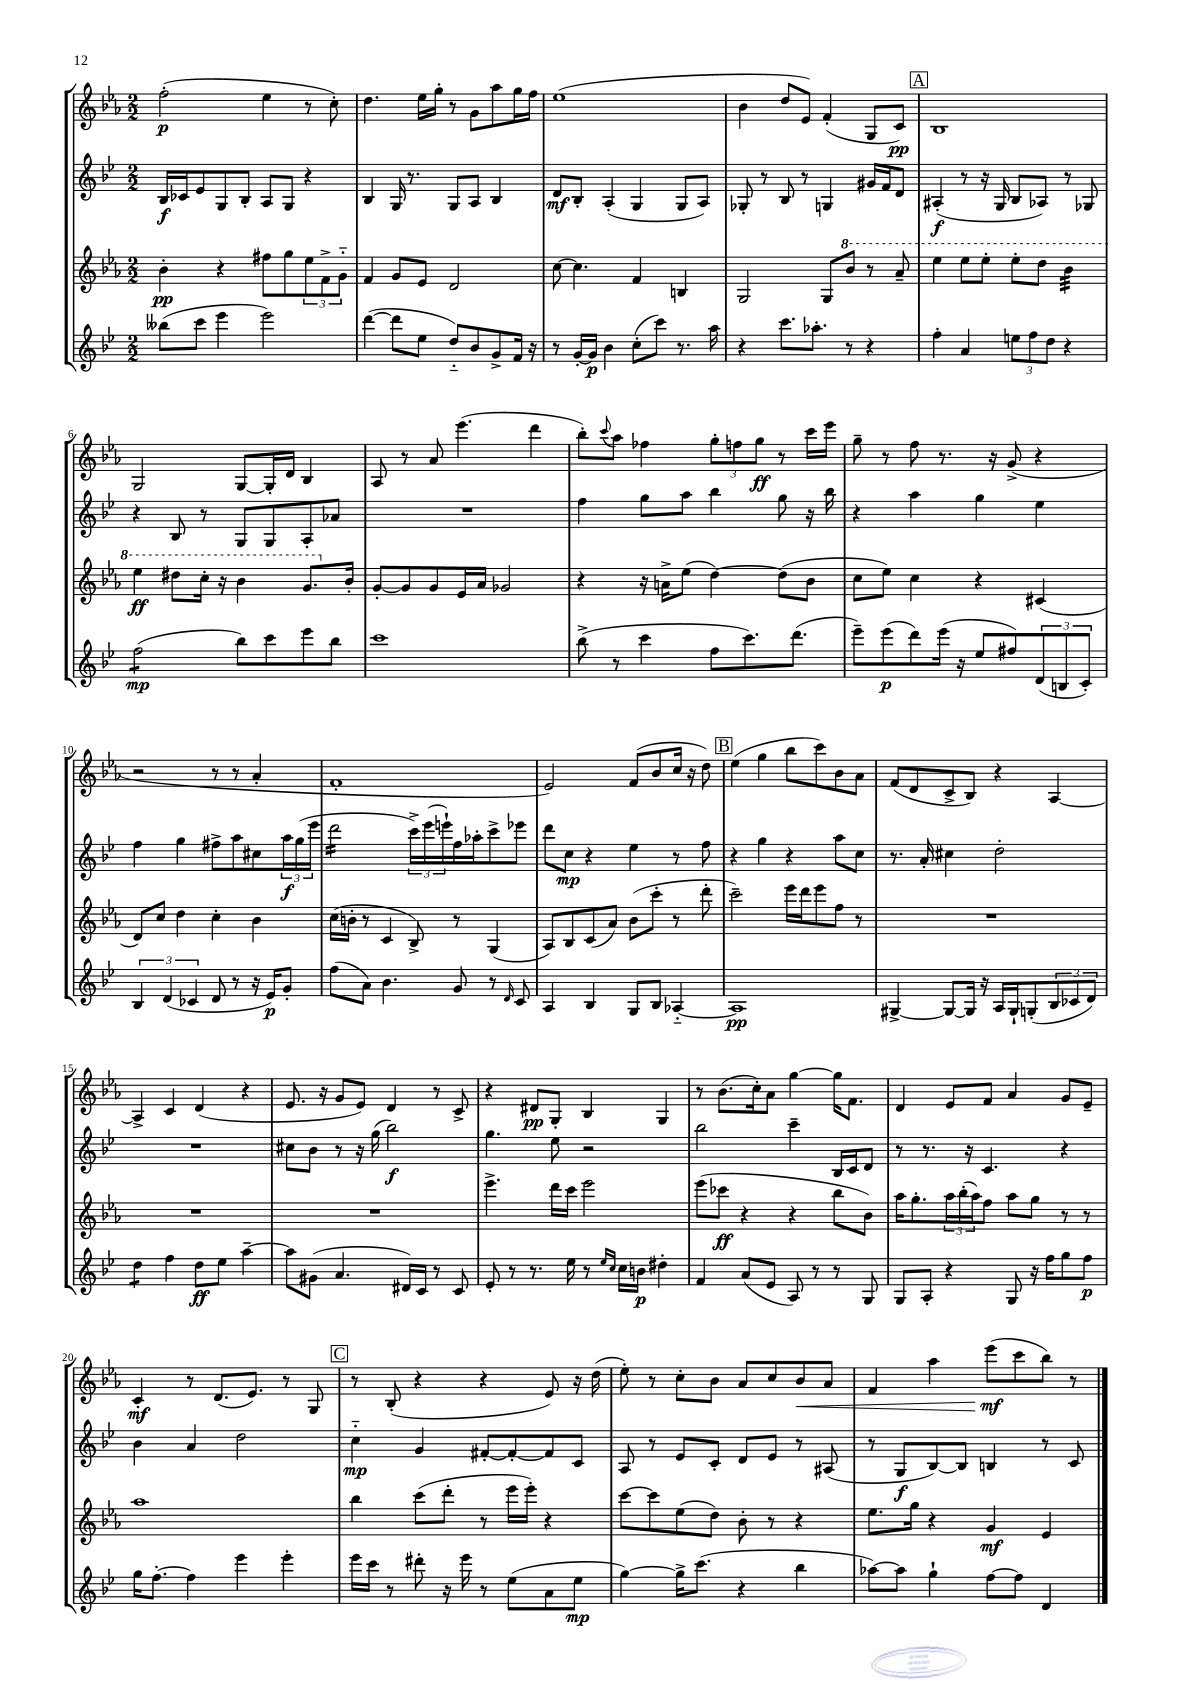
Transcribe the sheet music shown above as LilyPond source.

<<
\new StaffGroup <<
\new Staff = "s0" {
    \clef treble \key ees \major \numericTimeSignature \time 2/2
    f''2-.\p( ees''4 r8 c''8-.) |
    d''4. ees''16 g''16-. r8 g'8 aes''8 g''16 f''16 |
    ees''1( |
    bes'4 d''8 ees'8) f'4-.( g8 c'8\pp) |
    \mark \markup { \box "A" } bes1 |
    g2 g8~ g16-. d'16 bes4 |
    aes8 r8 aes'8 ees'''4.( d'''4 |
    bes''8-.) \appoggiatura { c'''8 } aes''8 fes''4 \tuplet 3/2 { g''8-. f''8 g''8\ff } r8 c'''16 ees'''16 |
    g''8-- r8 f''8 r8. r16 g'8->( r4 |
    r2 r8 r8 aes'4-. |
    f'1-. |
    ees'2) f'8( bes'8 c''16 r16 d''8) |
    \mark \markup { \box "B" } ees''4( g''4 bes''8 c'''8) bes'8 aes'8 |
    f'8( d'8 c'8-> bes8) r4 aes4~ |
    aes4-> c'4 d'4( r4 |
    ees'8. r16 g'8 ees'8) d'4 r8 c'8-> |
    r4 dis'8\pp g8-. bes4 g4 |
    r8 bes'8.( c''16-.) aes'8 g''4~ g''16 f'8. |
    d'4 ees'8 f'8 aes'4 g'8 ees'8-- |
    c'4-.\mf r8 d'8.( ees'8.) r8 g8 |
    \mark \markup { \box "C" } r8 bes8-.( r4 r4 ees'8) r16 d''16( |
    ees''8-.) r8 c''8-. bes'8 aes'8 c''8 bes'8\< aes'8 |
    f'4 aes''4 ees'''8\mf\!( c'''8 bes''8) r8 \bar "|." |
}
\new Staff = "s1" {
    \clef treble \key bes \major \numericTimeSignature \time 2/2
    bes16\f ces'16 ees'8 g8 bes8-. a8 g8 r4 |
    bes4 g16 r8. g8 a8 bes4 |
    d'8\mf bes8-. a4-.( g4 g8 a8) |
    ges8-. r8 bes8 r8 g4 gis'16 f'16 d'8 |
    \mark \markup { \box "A" } ais4-.\f( r8 r16 g16 bes8 aes8) r8 ges8 |
    r4 bes8 r8 g8 g8 a8-. aes'8 |
    R1 |
    f''4 g''8 a''8 bes''4 g''8 r16 bes''16 |
    r4 a''4 g''4 ees''4 |
    f''4 g''4 fis''8-> a''8 cis''8 \tuplet 3/2 { a''16\f g''16( ees'''16 } |
    d'''2:16 \tuplet 3/2 { c'''16->) ees'''16( e'''16-!) } f''16 aes''16-. c'''8-> ees'''8 |
    d'''8 c''8\mp r4 ees''4 r8 f''8 |
    \mark \markup { \box "B" } r4 g''4 r4 a''8 c''8 |
    r8. a'16-. cis''4 d''2-. |
    R1 |
    cis''8 bes'8 r8 r16 g''16( bes''2\f) |
    g''4. ees''8 r2 |
    bes''2 c'''4-- bes16 c'16 d'8 |
    r8 r8. r16 c'4. r4 |
    bes'4 a'4 d''2 |
    \mark \markup { \box "C" } c''4-_\mp g'4 fis'8~-. fis'8~-. fis'8 c'8 |
    a8 r8 ees'8 c'8-. d'8 ees'8 r8 ais8( |
    r8 g8\f bes8~) bes8 b4 r8 c'8 \bar "|." |
}
\new Staff = "s2" {
    \clef treble \key ees \major \numericTimeSignature \time 2/2
    bes'4-.\pp r4 fis''8 g''8 \tuplet 3/2 { ees''8 f'8-> g'8-_ } |
    f'4 g'8 ees'8 d'2 |
    c''8~ c''4. f'4 b4 |
    g2 g8 \ottava #1 bes''8 r8 aes''8-- |
    \mark \markup { \box "A" } ees'''4 ees'''8 ees'''8-. ees'''8-. d'''8 bes''4:32 |
    ees'''4\ff dis'''8 c'''16-. r16 bes''4 g''8. \ottava #0 bes'16-. |
    g'8~-. g'8 g'8 ees'16 aes'16 ges'2 |
    r4 r16 a'16-> ees''8( d''4~) d''8( bes'8 |
    c''8 ees''8) c''4 r4 cis'4( |
    d'8) c''8 d''4 c''4-. bes'4 |
    c''16( b'16-. r8 c'4 bes8->) r8 g4( |
    aes8) bes8 c'8( aes'8) bes'8( c'''8-. r8 d'''8-. |
    \mark \markup { \box "B" } c'''2--) ees'''16 d'''16 ees'''8 f''8 r8 |
    R1 |
    R1 |
    R1 |
    ees'''4.-> d'''16 c'''16 ees'''2 |
    ees'''8( ces'''8\ff r4 r4 bes''8 bes'8) |
    aes''16 g''8.-. \tuplet 3/2 { aes''16 bes''16-.( aes''16) } f''8 aes''8 g''8 r8 r8 |
    aes''1 |
    \mark \markup { \box "C" } bes''4 c'''8( d'''8-. r8 ees'''16 ees'''16-.) r4 |
    c'''8~ c'''8 ees''8( d''8) bes'8-. r8 r4 |
    ees''8. g''16 r4 g'4\mf ees'4 \bar "|." |
}
\new Staff = "s3" {
    \clef treble \key bes \major \numericTimeSignature \time 2/2
    beses''8( c'''8 ees'''4 ees'''2) |
    d'''4~( d'''8 ees''8 d''8-_) bes'8 g'8-> f'16 r16 |
    r8 g'16~-. g'16\p bes'4 c''8-.( c'''8) r8. a''16 |
    r4 c'''8. aes''8.-. r8 r4 |
    \mark \markup { \box "A" } f''4-. a'4 \tuplet 3/2 { e''8 f''8 d''8 } r4 |
    f''2:8\mp( bes''8) c'''8 ees'''8 bes''8 |
    c'''1 |
    bes''8->( r8 c'''4 f''8 c'''8.) d'''8.( |
    ees'''8--) ees'''8\p( d'''8) ees'''16( r16 ees''8 fis''8) \tuplet 3/2 { d'8( b8 c'8-.) } |
    \tuplet 3/2 { bes4 d'4( ces'4 } d'8 r8 r16 ees'16\p) g'8-. |
    f''8( a'8) bes'4. g'8 r8 \grace { d'16 } c'8 |
    a4 bes4 g8 bes8 aes4~-_ |
    \mark \markup { \box "B" } aes1\pp |
    gis4~-> gis8~ gis16 r16 a16 gis16-! g8-.( \tuplet 3/2 { bes8 ces'8 d'8) } |
    d''4:8 f''4 d''8\ff ees''8 a''4~-- |
    a''8 gis'8( a'4. dis'16) c'16 r8 c'8 |
    ees'8-. r8 r8. ees''16 r8 \grace { ees''16 c''16 } c''16 b'16\p dis''4-. |
    f'4 a'8( ees'8 a8) r8 r8 g8 |
    g8 a8-. r4 g8 r16 f''16 g''8 f''8\p |
    g''16 f''8.~-. f''4 ees'''4 ees'''4-. |
    \mark \markup { \box "C" } ees'''16 c'''16 r8 dis'''8-. r16 ees'''16 r8 ees''8( a'8 ees''8\mp |
    g''4~) g''16-> c'''8.( r4 bes''4 |
    aes''8~) aes''8 g''4-! f''8~ f''8 d'4 \bar "|." |
}
>>
>>
